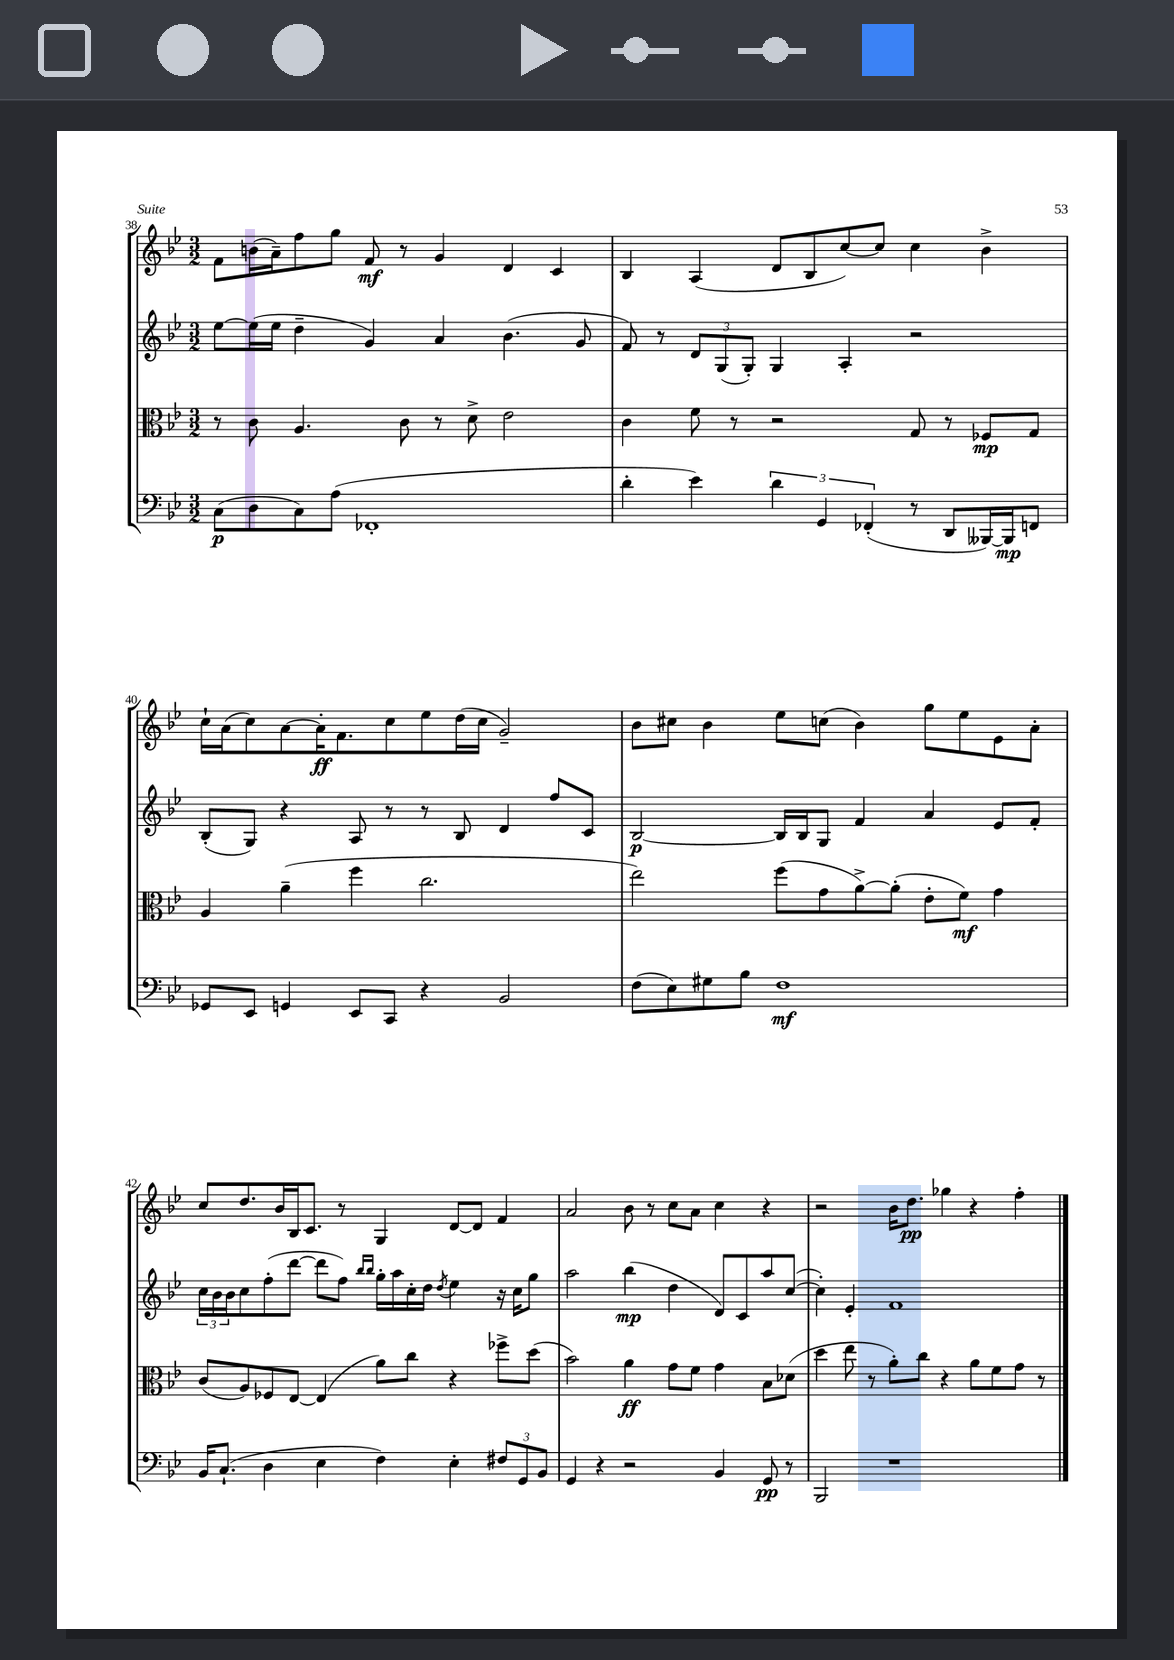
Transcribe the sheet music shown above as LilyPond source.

<<
\new StaffGroup <<
\new Staff = "s0" {
    \clef treble \key bes \major \numericTimeSignature \time 3/2
    f'8 b'16( a'16--) f''8 g''8 f'8\mf r8 g'4 d'4 c'4 |
    bes4 a4( d'8 bes8 c''8~) c''8 c''4 bes'4-> |
    c''16-! a'16( c''8) a'8~ a'16-.\ff f'8. c''8 ees''8 d''16( c''16 g'2--) |
    bes'8 cis''8 bes'4 ees''8 c''8( bes'4) g''8 ees''8 ees'8 a'8-. |
    c''8 d''8. bes'16 bes16 c'8. r8 g4 d'8~ d'8 f'4 |
    a'2 bes'8 r8 c''8 a'8 c''4 r4 |
    r2 bes'16 d''8.\pp ges''4 r4 f''4-. \bar "|." |
}
\new Staff = "s1" {
    \clef treble \key bes \major \numericTimeSignature \time 3/2
    ees''8~ ees''16( ees''16 d''4-- g'4) a'4 bes'4.( g'8 |
    f'8) r8 \tuplet 3/2 { d'8 g8( g8-.) } g4 a4-. r2 |
    bes8-.( g8) r4 a8 r8 r8 bes8 d'4 f''8 c'8 |
    bes2~\p bes16 bes16 g8 f'4 a'4 ees'8 f'8-. |
    \tuplet 3/2 { c''16 bes'16 bes'16 } c''8 f''8-.( d'''8~ d'''8 f''8) \grace { bes''16 bes''16 } g''16-. a''16 c''16-. d''16 \acciaccatura { d''8 } ees''4 r16 c''16 g''8 |
    a''2 bes''4\mp( d''4 d'8) c'8 a''8 c''8~( |
    c''4-.) ees'4-. f'1 \bar "|." |
}
\new Staff = "s2" {
    \clef alto \key bes \major \numericTimeSignature \time 3/2
    r8 c'8 a4. c'8 r8 d'8-> ees'2 |
    c'4 f'8 r8 r2 g8 r8 fes8\mp g8 |
    a4 a'4--( f''4 c''2. |
    ees''2) f''8( g'8 a'8~->) a'8-.( ees'8-. f'8\mf) g'4 |
    c'8( a8) fes8 ees8~ ees4( a'8) c''8 r4 fes''8-> d''8( |
    bes'2) a'4\ff g'8 f'8 g'4 bes8 des'8( |
    d''4 ees''8 r8 a'8-.) c''8 r4 a'8 f'8 g'8 r8 \bar "|." |
}
\new Staff = "s3" {
    \clef bass \key bes \major \numericTimeSignature \time 3/2
    c8\p( d8 c8) a8( fes,1-. |
    d'4-. ees'4) \tuplet 3/2 { d'4 g,4 fes,4-.( } r8 d,8 beses,,16~) beses,,16\mp f,8 |
    ges,8 ees,8 g,4 ees,8 c,8 r4 bes,2 |
    f8( ees8) gis8 bes8 f1\mf |
    bes,16 c8.-!( d4 ees4 f4) ees4-. \tuplet 3/2 { fis8 g,8 bes,8 } |
    g,4 r4 r2 bes,4 g,8\pp r8 |
    bes,,2 r1 \bar "|." |
}
>>
>>
\layout { \context { \Score currentBarNumber = #38 } }
